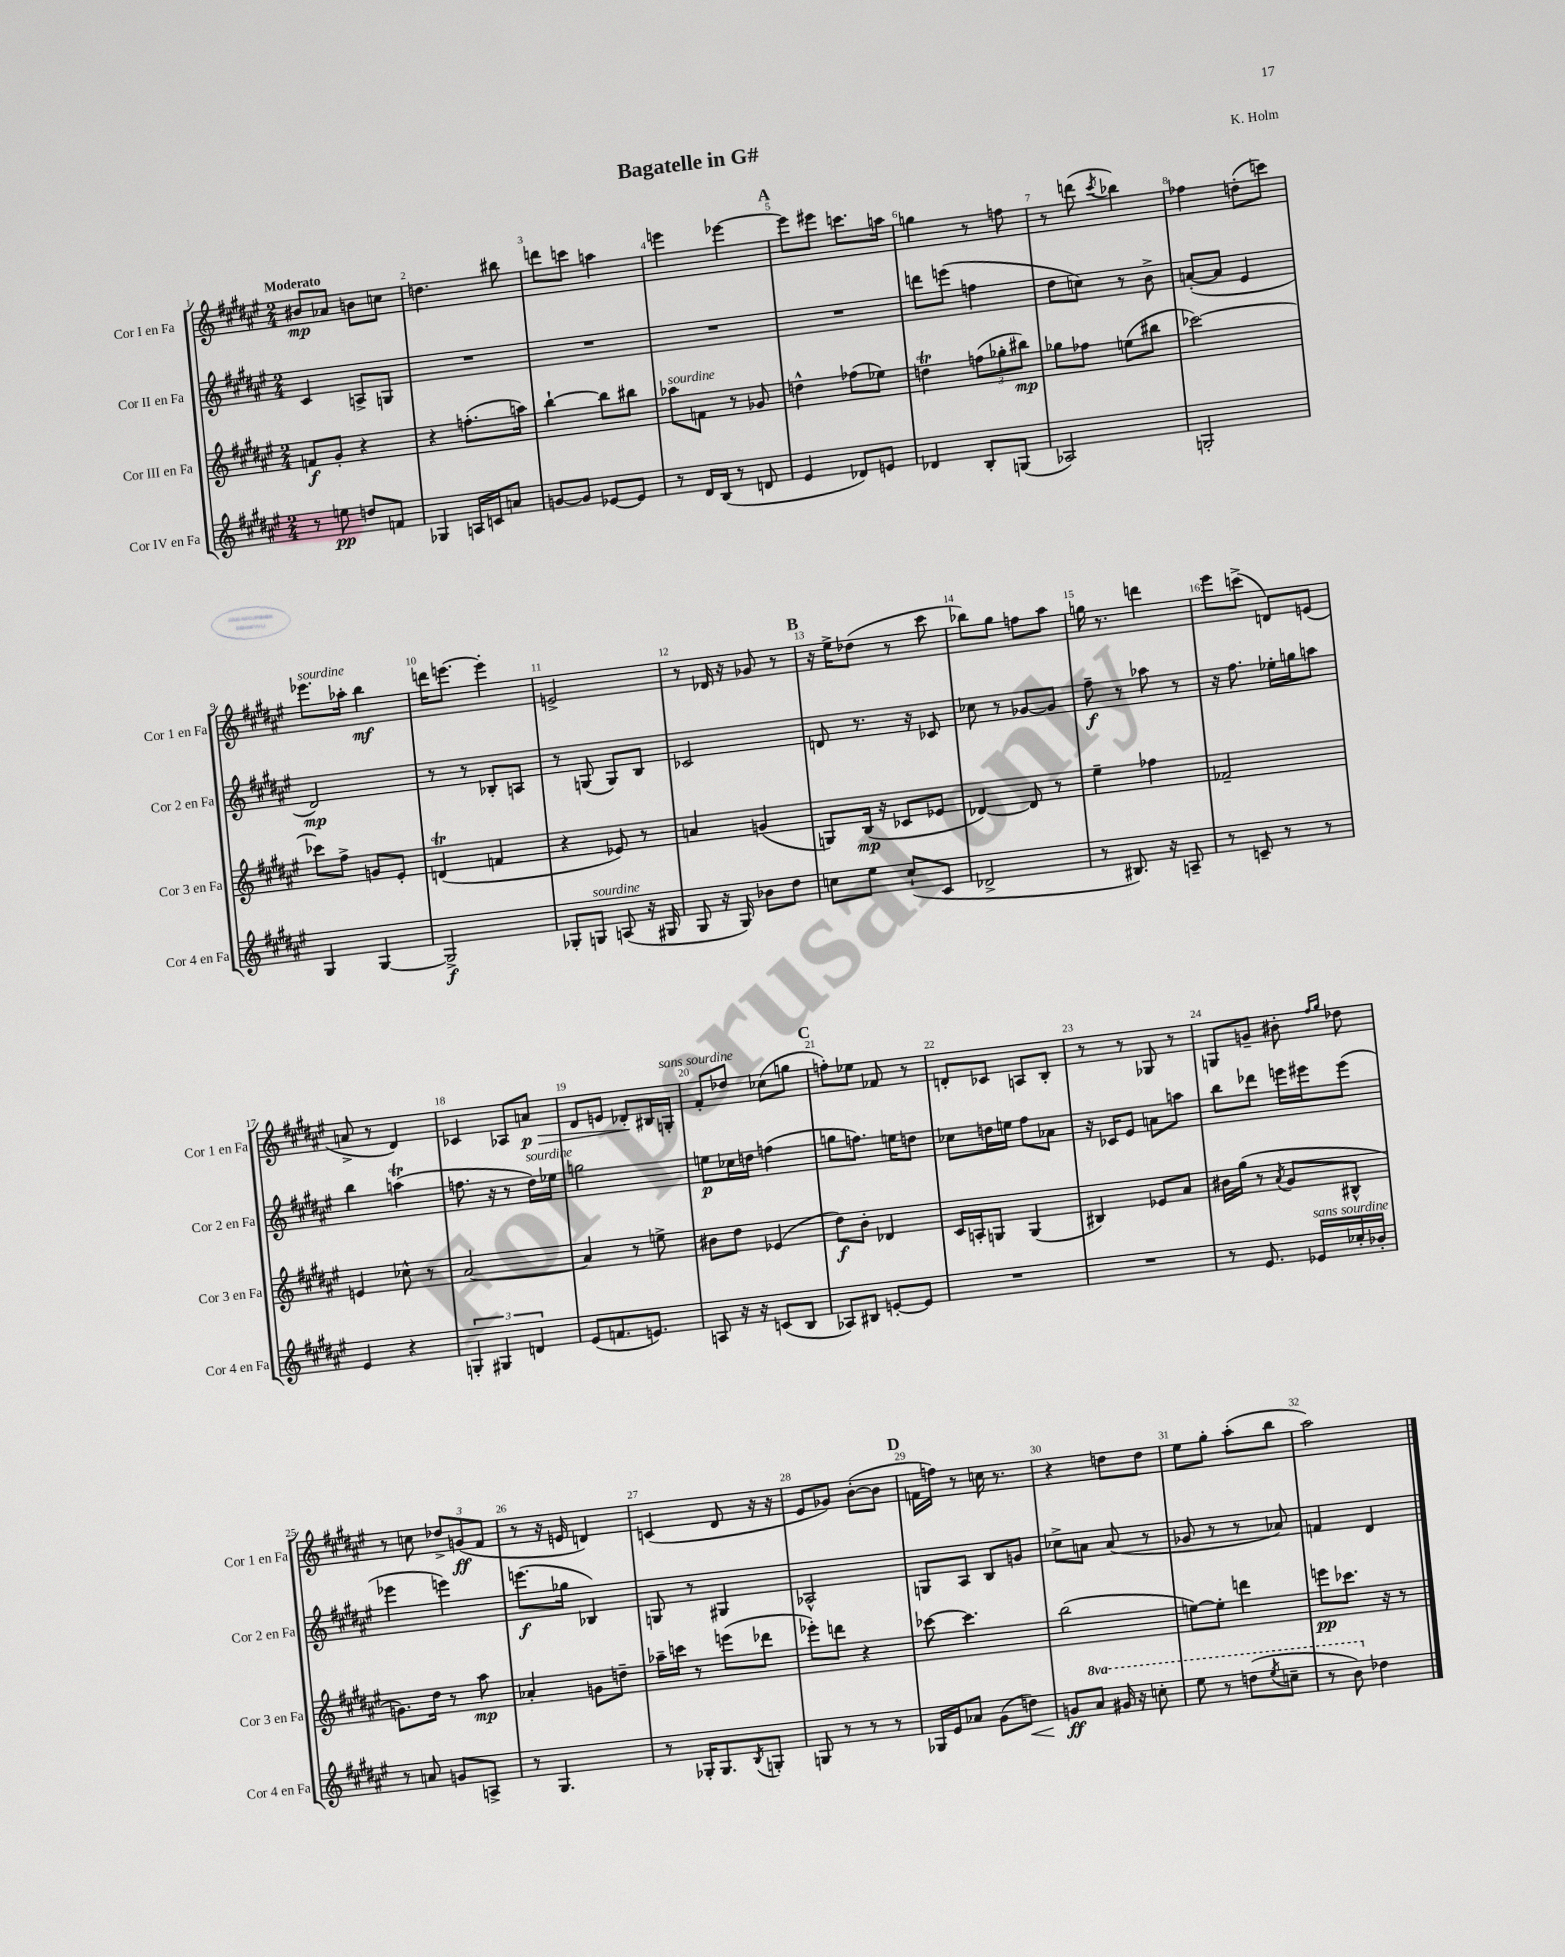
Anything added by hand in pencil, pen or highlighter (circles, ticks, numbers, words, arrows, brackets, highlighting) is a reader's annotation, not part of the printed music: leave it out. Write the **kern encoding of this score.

**kern	**kern	**kern	**kern
*staff4	*staff3	*staff2	*staff1
*clefG2	*clefG2	*clefG2	*clefG2
*k[f#c#g#d#a#e#]	*k[f#c#g#d#a#e#]	*k[f#c#g#d#a#e#]	*k[f#c#g#d#a#e#]
*M2/4	*M2/4	*M2/4	*M2/4
8r	8f	4c#	8b#
8ee	8g#'	.	8a-
8dd	4r	8A^	8b
8f	.	8G	8cc
=	=	=	=
4G-	4r	2r	4.dd
16A	(8.ff'	.	.
16c	.	.	.
8a	.	.	8bb#
.	16aa)	.	.
=	=	=	=
[8g	[4bb`	2r	8ddd
8g]	.	.	8ccc
[8e-	8bb]	.	4aa
8e-]	8bb#	.	.
=	=	=	=
8r	8aa-	2r	4eee
16d#	8f	.	.
(16B	.	.	.
8r	8r	.	[4eee-
8d	8g-	.	.
=	=	=	=
4e#	4dd^^	2r	8eee-]
.	.	.	8eee#
8d-)	(8ff-	.	8.ccc
8e	8ee-)	.	.
.	.	.	16aa
=	=	=	=
4d-	4dd	8ddd	4gg
.	.	(8eee	.
8B'	(12ff	4ff	8r
.	12gg-'	.	.
(8G	.	.	8ff
.	12bb#)	.	.
=	=	=	=
2A-)	8gg-	8dd#	8r
.	8ff-	8cc)	(8ddd
.	.	.	8qccc#
.	(8ee	8r	4bb-)
.	8bb#	8b^	.
=	=	=	=
2G'	[2ccc-)	([8a'	4ff-
.	.	8a]	.
.	.	4e#	(8dd'
.	.	.	8ccc)
=	=	=	=
4G#	8ccc-]	2d#)	8.eee-
.	8ff#^	.	.
.	.	.	16aa-'
[4G#	8g	.	4bb
.	8e#'	.	.
=	=	=	=
2G#^]	(4d	8r	16ddd
.	.	.	[8.eee
.	.	8r	.
.	4f	8B-'	4eee']
.	.	8A	.
=	=	=	=
8G-'	4r	8r	2e^
8G	.	(8G	.
(8A	8e-)	8G)	.
16r	8r	8B	.
16G#	.	.	.
=	=	=	=
8G#	4a	2c-	8r
16r	.	.	16d-
16G#)	.	.	16r
8b-	(4g	.	8g-
8dd#	.	.	8r
=	=	=	=
8cc	8G)	8d	16r
.	.	.	16ee#^
8ee#	(16B	8.r	(8dd-
.	16r	.	.
(8cc`	8c-	.	8r
.	.	16r	.
8c#	8e-	8c-	8ccc#
=	=	=	=
2d-^	[4d-)	8cc-	8bb-)
.	.	8r	8gg#
.	8d-]	[8g-	8ff
.	8r	8g-]	8aa#
=	=	=	=
8r	4ee#~	8ff#~	16gg
.	.	.	8.r
8.B#)	.	8r	.
.	4ff-	8aa-	4ddd
16r	.	.	.
8A~	.	8r	.
=	=	=	=
8r	2f-~	16r	8eee#
.	.	8.ff#	.
8c~	.	.	(8ccc^
8r	.	16ee-'	8d)
.	.	16gg	.
8r	.	8aa	(8e
=	=	=	=
4e#	4e	4bb	8a^
.	.	.	8r
4r	8cc-^^	(4aa	4d#)
.	8r	.	.
=	=	=	=
6G'	[2a#	8.ff	4c-
6G#	.	.	.
.	.	16r	.
.	.	8r	8A-
6d	.	.	.
.	.	16dd#)	8a
.	.	16ee-	.
=	=	=	=
(8e#	4a#]	2gg	8d#
8.f	.	.	8e
.	8r	.	8d-'
8.e)	.	.	.
.	8ee^	.	16B#
.	.	.	16G'
=	=	=	=
8A	8b#	8ee	8f#'
16r	8dd#	16cc-	8dd-
16r	.	16dd	.
(8c	(4e-	(4ff	(8cc-
8B	.	.	8gg
=	=	=	=
8A-)	8dd#)	8gg	8ff')
8B#	8b'	8.ff)	8ee-
[8e'	4d-	.	8f-
.	.	16ee	.
8e]	.	8dd	8r
=	=	=	=
2r	16c#	8cc-	8d'
.	16A'	.	.
.	8G	16dd	8c-
.	.	16ee	.
.	(4G	8ff#	8A
.	.	8a-	8B'
=	=	=	=
2r	4B#)	16r	8r
.	.	16c-	.
.	.	8e#	8r
.	8e-	8a	8G-
.	8a#	8aa	8r
=	=	=	=
8r	16b#	8bb	8G
.	(16gg#	.	.
8.e#	8r	8ddd-	8g~
.	8qa#	.	.
.	8g#	16eee	8b#'
16e-	.	16eee#	.
.	.	.	16qqff#
.	.	.	16qqgg#
16cc-'	8B#^^	(8eee#	8dd-
16b-'	.	.	.
=	=	=	=
8r	8.g)	4eee-	8r
8a	.	.	8cc
.	16dd#	.	.
8g	8r	4eee)	12dd-^
.	.	.	(12g
8A^	8aa#	.	.
.	.	.	12f#
=	=	=	=
8r	4a-'	(8.eee	8r
4.G#	.	.	16r
.	.	16gg-	16e
.	8g	4B-)	4d)
.	8dd~	.	.
=	=	=	=
8r	16aa-~	8G	(4c
.	16ccc	.	.
16G-'	8r	8r	.
8.G-	.	.	.
.	(8eee	4G#	8d#
8qB	.	.	.
8G'	8ddd-	.	16r
.	.	.	16r
=	=	=	=
8G	8eee-')	2A-^^	8e#
8r	8ddd	.	8g-)
8r	4r	.	([8b'
8r	.	.	8b]
=	=	=	=
16G-	[8ccc-	8G	16f
16e#	.	.	16ff)
8a-	4.ccc-]	8A#	8r
(8g#	.	8B	16cc
.	.	.	8.r
8dd)	.	8g	.
=	=	=	=
8g	(2bb	8cc-^	4r
8aa#	.	8a	.
16gg#	.	(8a	8dd
16r	.	.	.
8ccc'	.	8r	8dd
=	=	=	=
8eee#	[8ee)	8g-	8ee#
8r	8ee']	8r	8gg#'
(8ddd	4ddd	8r	(8aa#'
8qeee#	.	.	.
8ccc~	.	8a-)	8bb
=	=	=	=
8r	8eee	4f	2aa#)
8bb)	8.ccc-	.	.
4dd-	.	4d#	.
.	16r	.	.
.	8r	.	.
==	==	==	==
*-	*-	*-	*-
